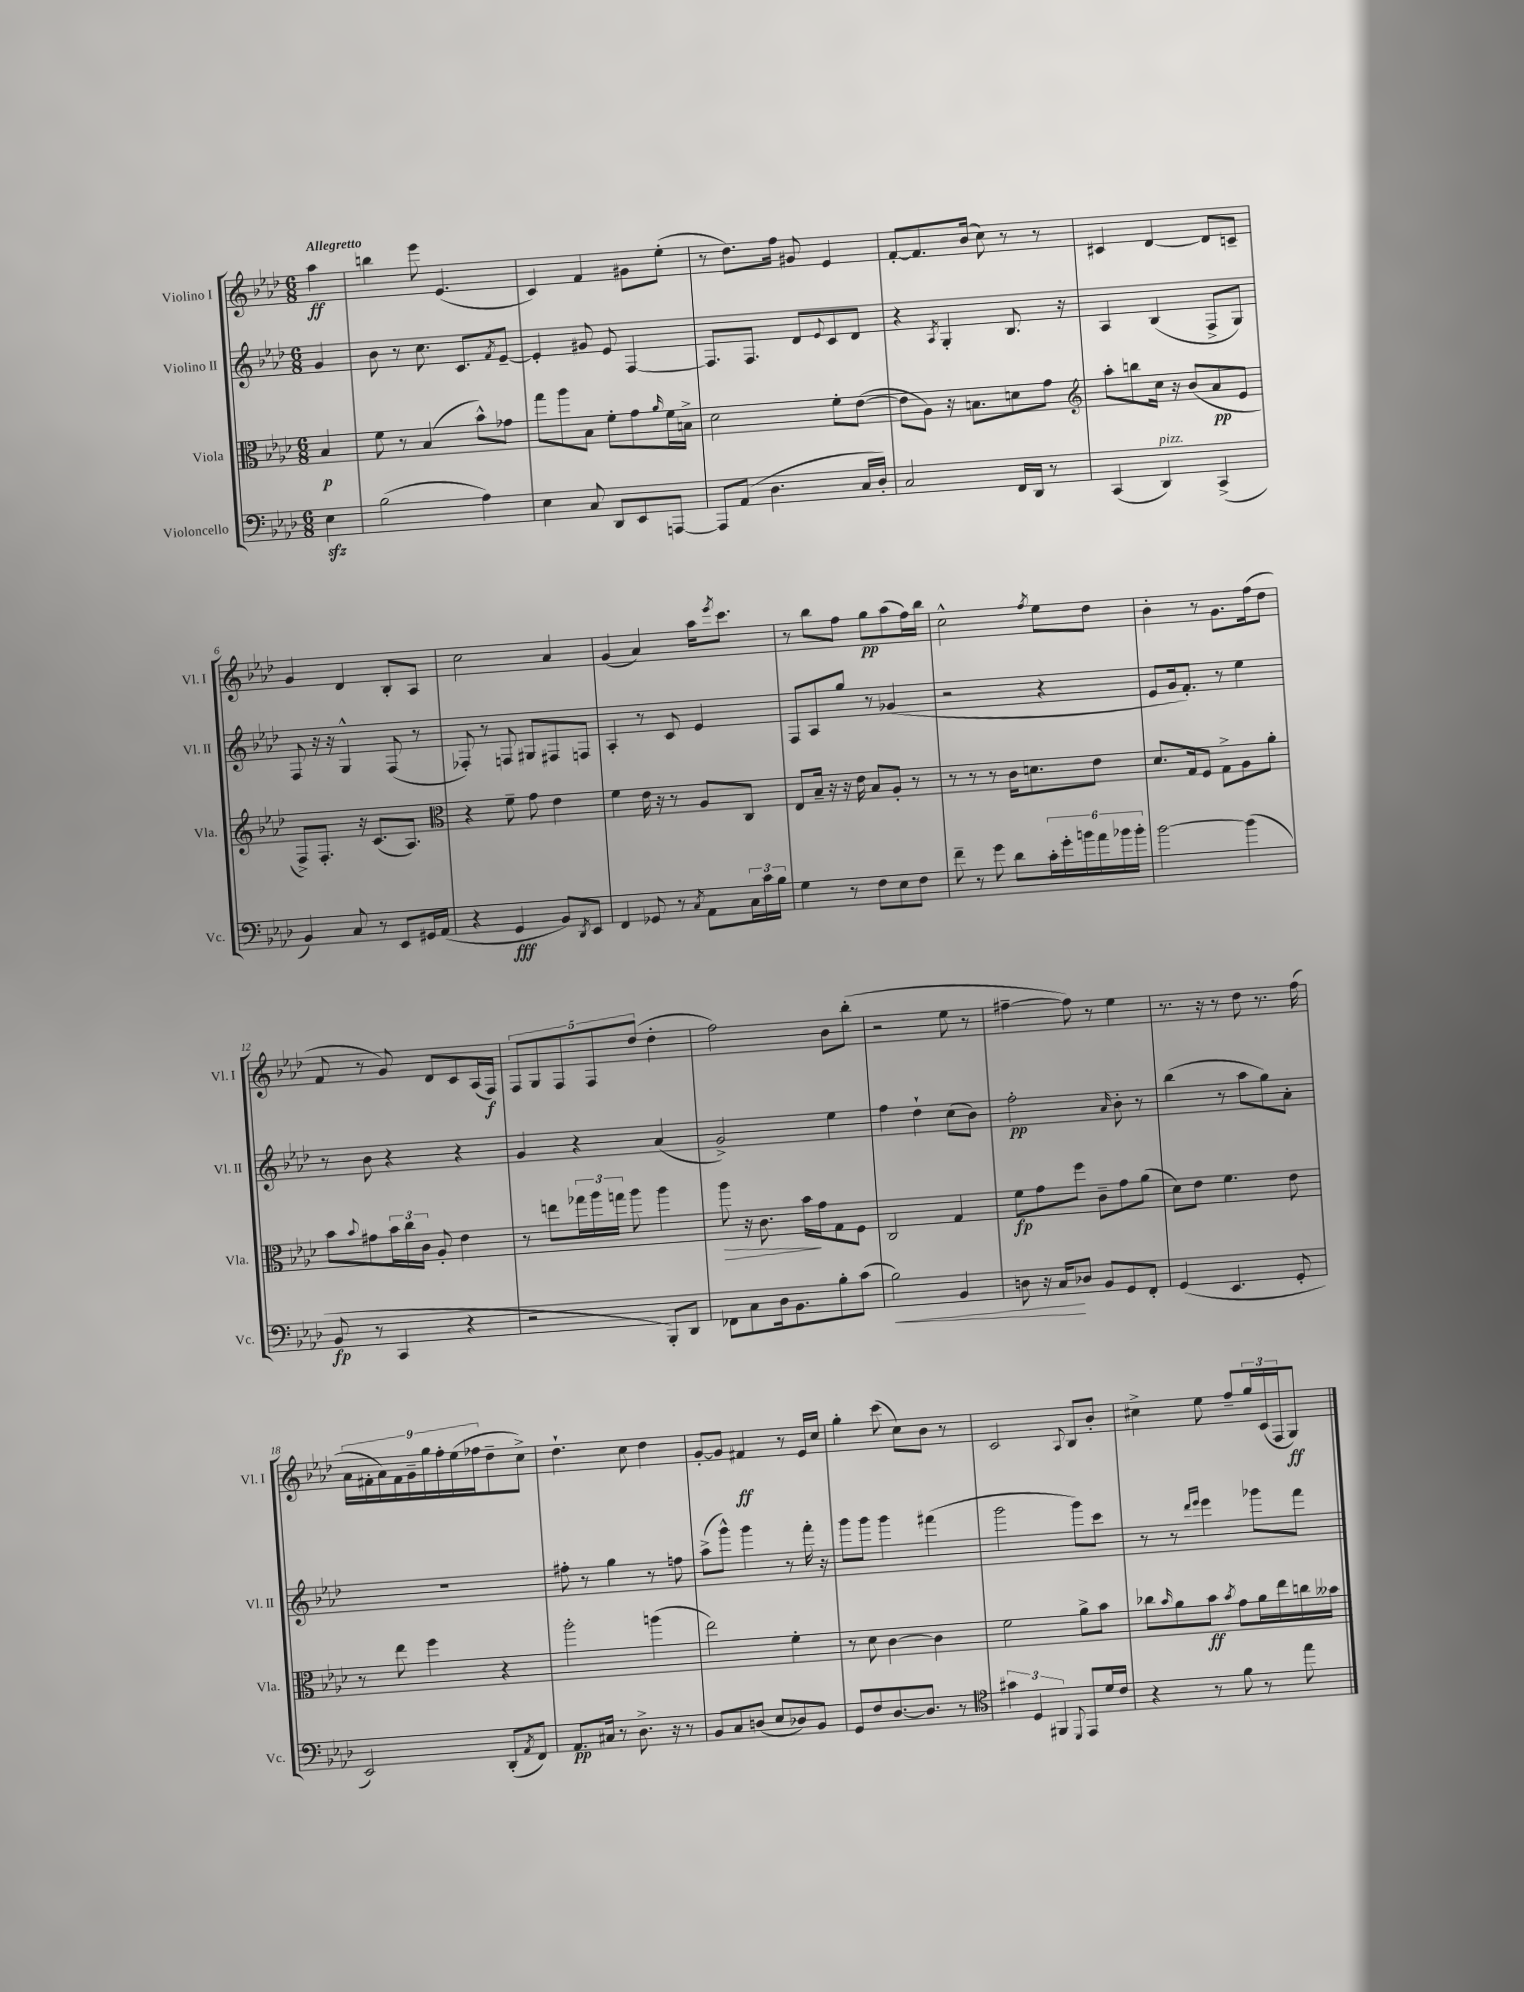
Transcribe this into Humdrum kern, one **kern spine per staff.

**kern	**dynam	**kern	**dynam	**kern	**dynam	**kern	**dynam
*part4	*part4	*part3	*part3	*part2	*part2	*part1	*part1
*staff4	*staff4	*staff3	*staff3	*staff2	*staff2	*staff1	*staff1
*I"Violoncello	*	*I"Viola	*	*I"Violino II	*	*I"Violino I	*
*I'Vc.	*	*I'Vla.	*	*I'Vl. II	*	*I'Vl. I	*
*clefF4	*	*clefC3	*	*clefG2	*	*clefG2	*
*k[b-e-a-d-]	*	*k[b-e-a-d-]	*	*k[b-e-a-d-]	*	*k[b-e-a-d-]	*
*M6/8	*	*M6/8	*	*M6/8	*	*M6/8	*
=	=	=	=	=	=	=	=
!	!	!	!	!	!	!LO:TX:a:B:t=Allegretto	!
4E-zz\	.	4B-/	p	4g/	.	4aa-\	ff
=1	=1	=1	=1	=1	=1	=1	=1
(2B-\	.	8f\	.	8b-\	.	4bbn\	.
.	.	8r	.	8r	.	.	.
.	.	(4B-/	.	8.cc\	.	8eee-\	.
.	.	.	.	.	.	(4.e-/	.
.	.	.	.	8.c/L	.	.	.
4A-\)	.	8b-^^\L)	.	.	.	.	.
.	.	.	.	8qf/	.	.	.
.	.	8g-X\J	.	[8e-~/J	.	.	.
=2	=2	=2	=2	=2	=2	=2	=2
4E-\	.	8gg\L	.	4e-'/]	.	4c/)	.
.	.	8aa-\	.	.	.	.	.
8C/	.	8B-\J	.	8g#X/	.	4f/	.
8DD-/L	.	8f'\L	.	8e-/	.	.	.
8EE-/	.	8g\	.	[4F/	.	8g#X\L	.
.	.	16qqa-/	.	.	.	.	.
[8AAAn/J	.	16f\L	.	.	.	(8ee-'\J	.
.	.	16Bn^\JJ	.	.	.	.	.
=3	=3	=3	=3	=3	=3	=3	=3
8AAA/L]	.	2d-\	.	8.F/L]	.	8r	.
(8AA-/J	.	.	.	.	.	8.dd-\L)	.
.	.	.	.	8.F/J	.	.	.
4.D-\	.	.	.	.	.	.	.
.	.	.	.	.	.	16ff\Jk	.
.	.	.	.	8d-/L	.	8g#X/	.
.	.	.	.	8qqe-/	.	.	.
.	.	8f'\L	.	8c/	.	4e-/	.
16C/LL	.	([8e-\J	.	8d-/J	.	.	.
16D-'/JJ)	.	.	.	.	.	.	.
=4	=4	=4	=4	=4	=4	=4	=4
2C/	.	8e-\L]	.	4r	.	[8f'/L	.
.	.	8A-\J)	.	.	.	8.f/]	.
.	.	.	.	8qA-/	.	.	.
.	.	16r	.	4G'/	.	.	.
.	.	8.Bn\L	.	.	.	(16b-/Jk	.
.	.	.	.	.	.	8cc\)	.
16FF/LL	.	8dn\	.	8.B-/	.	8r	.
16DD-/JJ	.	.	.	.	.	.	.
8r	.	8g\J	.	.	.	8r	.
.	.	.	.	16r	.	.	.
=5	=5	=5	=5	=5	=5	=5	=5
*	*	*clefG2	*	*	*	*	*
(4CC/	.	8aa-'\L	.	4A-/	.	4c#X/	.
.	.	8bbn\	.	.	.	.	.
!LO:TX:a:i:t=pizz.	!	!	!	!	!	!	!
4DD-/)	.	16cc\Jk	.	(4B-/	.	[4d-/	.
.	.	16r	.	.	.	.	.
.	.	(8b-/L	.	.	.	.	.
(4CC^/	.	8a-/	pp	8F^/L	.	8d-/L]	.
.	.	8e-/J	.	8G/J)	.	8cn~/J	.
!!LO:LB:g=z
=6	=6	=6	=6	=6	=6	=6	=6
4BB-/)	.	8F^/L)	.	8F/	.	4g/	.
.	.	8.F'/J	.	16r	.	.	.
.	.	.	.	16r	.	.	.
8C/	.	.	.	4G^^/	.	4d-/	.
.	.	16r	.	.	.	.	.
8r	.	(8.c/L	.	.	.	.	.
8EE-/L	.	.	.	(8F/	.	8B-'/L	.
.	.	8.A-/J)	.	.	.	.	.
16GG#X/L	.	.	.	8r	.	8A-/J	.
(16AA-/JJ	.	.	.	.	.	.	.
=7	=7	=7	=7	=7	=7	=7	=7
*	*	*clefC3	*	*	*	*	*
4r	.	4r	.	8F-X'/)	.	2cc\	.
.	.	.	.	8r	.	.	.
4GG/	fff	8f~\	.	8Fn/	.	.	.
.	.	8g\	.	8G#X/L	.	.	.
8BB-/L)	.	4e-\	.	8F#X/	.	4a-/	.
8qDD-/	.	.	.	.	.	.	.
8EE-/J	.	.	.	8Fn/J	.	.	.
=8	=8	=8	=8	=8	=8	=8	=8
4FF/	.	4f\	.	4A-'/	.	(4g/	.
8GG-X/	.	16e-\	.	8r	.	4a-/)	.
.	.	16r	.	.	.	.	.
8r	.	8r	.	8c/	.	.	.
8qC/	.	.	.	.	.	.	.
8AA-\L	.	8A-/L	.	4e-/	.	16aa-\KL	.
.	.	.	.	.	.	8qeee-/	.
.	.	.	.	.	.	8.ccc\J	.
24C\L	.	8C/J	.	.	.	.	.
24c\	.	.	.	.	.	.	.
24B-\JJ	.	.	.	.	.	.	.
=9	=9	=9	=9	=9	=9	=9	=9
4G\	.	8E-/L	.	8F/L	.	8r	.
.	.	16B-~/Jk	.	8A-/	.	8bb-\L	.
.	.	16r	.	.	.	.	.
8r	.	16r	.	8gg/J	.	8ff\J	.
.	.	16e-\	.	.	.	.	.
8F\L	.	8B-/L	.	8r	.	8gg\L	pp
8E-\	.	8A-'/J	.	(4g-X/	.	(8aa-\	.
8F\J	.	8r	.	.	.	16ff\L)	.
.	.	.	.	.	.	16bb-\JJ	.
=10	=10	=10	=10	=10	=10	=10	=10
8f~\	.	8r	.	2r	.	2cc^^\	.
8r	.	8r	.	.	.	.	.
8g\	.	8r	.	.	.	.	.
8d-\L	.	16c\KL	.	.	.	.	.
.	.	8.dn\	.	.	.	.	.
.	.	.	.	.	.	8qff/	.
24c'\L	.	.	.	4r	.	8ee-\L	.
24g'\	.	.	.	.	.	.	.
24bn\	.	.	.	.	.	.	.
24a-\	.	8e-\J	.	.	.	8dd-\J	.
24b-X\	.	.	.	.	.	.	.
24b-'\JJ	.	.	.	.	.	.	.
=11	=11	=11	=11	=11	=11	=11	=11
[2b-\	.	8.d-/L	.	8e-/L	.	4b-'\	.
.	.	.	.	16g/k	.	.	.
.	.	16G/k	.	8.f'/J)	.	.	.
.	.	8F/J	.	.	.	8r	.
.	.	8G^\L	.	8r	.	8.g\L	.
(4b-\]	.	8A-\	.	4ee-\	.	.	.
.	.	.	.	.	.	(16ff\k	.
.	.	8a-'\J	.	.	.	8dd-\J	.
!!LO:LB:g=z
=12	=12	=12	=12	=12	=12	=12	=12
8BB-/	fp	8b-\L	.	8r	.	8f/	.
.	.	8qqb-/	.	.	.	.	.
8r	.	8g#X\	.	8b-\	.	8r	.
4CC/	.	24b-\L	.	4r	.	8g/)	.
.	.	24cc\	.	.	.	.	.
.	.	24c\JJ	.	.	.	.	.
.	.	8A-'/	.	.	.	8d-/L	.
4r	.	4e-\	.	4r	.	8c/	.
.	.	.	.	.	.	(16A-/L	.
.	.	.	.	.	.	16F/JJ)	f
=13	=13	=13	=13	=13	=13	=13	=13
2r	.	8r	.	4g/	.	10F/L	.
.	.	.	.	.	.	10G/	.
.	.	8een\L	.	.	.	.	.
.	.	.	.	.	.	10F/	.
.	.	24gg-X\L	.	4r	.	.	.
.	.	24aa-\	.	.	.	.	.
.	.	.	.	.	.	10F/	.
.	.	24ggn\JJ	.	.	.	.	.
.	.	8aa-\	.	.	.	.	.
.	.	.	.	.	.	(10dd-/J	.
8BBB-'/L)	.	4aa-\	.	(4a-/	.	4dd-'\	.
8DD-/J	.	.	.	.	.	.	.
=14	=14	=14	=14	=14	=14	=14	=14
!	!	!	!LO:HP:b	!	!	!	!
8FF-X\L	.	8aa-\	>	2g^/)	.	2ff\)	.
8C\	.	16r	.	.	.	.	.
.	.	8.c\	.	.	.	.	.
16D-\k	.	.	.	.	.	.	.
8.BB-\	.	.	.	.	.	.	.
.	.	16b-\LL	.	.	.	.	.
.	.	16g\J	]	.	.	.	.
8B-'\	.	8G\	.	4ee-\	.	8b-\L	.
(8c\J	.	8F\J	.	.	.	(8bb-'\J	.
=15	=15	=15	=15	=15	=15	=15	=15
!	!LO:HP:b	!	!	!	!	!	!
2B-\)	<	2C/	.	4ff\	.	2r	.
.	.	.	.	4dd-`\	.	.	.
4BB-/	.	4G/	.	(8cc\L	.	8ee-\	.
.	.	.	.	8b-\J)	.	8r	.
=16	=16	=16	=16	=16	=16	=16	=16
8Dn\	.	8f\L	fp	2ff'\	pp	[4ff#X~\	.
16r	.	8g\	.	.	.	.	.
16C/KL	.	.	.	.	.	.	.
8D-X/J	[	8ff\J	.	.	.	8ff#\])	.
8BB-/L	.	8c~\L	.	.	.	8r	.
.	.	.	.	16qqa-/	.	.	.
8GG/	.	8g\	.	8b-'\	.	4ee-\	.
8FF'/J	.	(8a-\J	.	8r	.	.	.
=17	=17	=17	=17	=17	=17	=17	=17
(4GG/	.	8d-\L)	.	(4bb-\	.	8.r	.
.	.	8e-\J	.	.	.	.	.
.	.	.	.	.	.	16r	.
4.EE-/	.	4.f\	.	8r	.	8r	.
.	.	.	.	8aa-\L	.	8dd-\	.
.	.	.	.	8gg\)	.	8.r	.
8GG'/	.	8e-\	.	8a-'\J	.	.	.
.	.	.	.	.	.	(16ff\	.
!!LO:LB:g=z
=18	=18	=18	=18	=18	=18	=18	=18
2EE-/)	.	8r	.	2.r	.	18a-\LL	.
.	.	.	.	.	.	18f#X'\	.
.	.	.	.	.	.	18a-\)	.
.	.	8ee-\	.	.	.	.	.
.	.	.	.	.	.	18f#\	.
.	.	.	.	.	.	18g~\	.
.	.	4ff\	.	.	.	.	.
.	.	.	.	.	.	18gg\	.
.	.	.	.	.	.	18ff'\	.
.	.	.	.	.	.	(18ee-\	.
.	.	.	.	.	.	18ff-X\J	.
(8DD-'/L	.	4r	.	.	.	8dd-~\	.
8qAA-/	.	.	.	.	.	.	.
8FF/J)	.	.	.	.	.	8cc^\J)	.
=19	=19	=19	=19	=19	=19	=19	=19
8.AA-/L	pp	2aa-'\	.	8ff#X'\	.	4.dd-`\	.
.	.	.	.	8r	.	.	.
16C#X/Jk	.	.	.	.	.	.	.
8r	.	.	.	4gg\	.	.	.
8.D-^\	.	.	.	.	.	8cc\	.
.	.	(4aan\	.	8r	.	4dd-\	.
16r	.	.	.	.	.	.	.
8r	.	.	.	8ffn\	.	.	.
=20	=20	=20	=20	=20	=20	=20	=20
8BB-/L	.	2ee-\)	.	(8aa-^\L	.	[8g'/L	.
8C/	.	.	.	8ggg^^\J)	.	8g/J]	.
(8Dn/J	.	.	.	4ggg\	.	4f#X/	ff
8E-/L	.	.	.	.	.	.	.
8D-X/)	.	4f'\	.	8r	.	8r	.
8BB-/J	.	.	.	16fff'\	.	16e-/LL	.
.	.	.	.	16r	.	16cc/JJ	.
=21	=21	=21	=21	=21	=21	=21	=21
8GG/L	.	8r	.	8ggg\L	.	4gg'\	.
8F/	.	8d-\	.	8ggg\J	.	.	.
[8.D-/	.	[4c\	.	4ggg\	.	(8ccc\	.
.	.	.	.	.	.	8cc\L)	.
8.D-/J]	.	.	.	.	.	.	.
.	.	4c\]	.	(4fff#X\	.	8b-\J	.
8r	.	.	.	.	.	8r	.
=22	=22	=22	=22	=22	=22	=22	=22
*clefC4	*	*	*	*	*	*	*
6g#X\	.	2f\	.	2ggg\	.	2c/	.
6D-/	.	.	.	.	.	.	.
6FF#X/	.	.	.	.	.	.	.
8qqDD-/	.	.	.	.	.	8qqA-/	.
8EE-/L	.	8a-^\L	.	8ggg\L)	.	8B-/L	.
16d-/L	.	8b-\J	.	8ccc\J	.	8b-'/J	.
16c/JJ	.	.	.	.	.	.	.
=23	=23	=23	=23	=23	=23	=23	=23
4r	.	8cc-X\L	.	8r	.	4cc#X^\	.
.	.	16qqb-/	.	.	.	.	.
.	.	8a-\	.	8r	.	.	.
.	.	.	.	16qqddd-/LL	.	.	.
.	.	.	.	16qqeee-/JJ	.	.	.
8r	.	8b-\J	ff	4eee-\	.	8ee-\	.
.	.	8qb-/	.	.	.	.	.
8f\	.	8g\L	.	.	.	8ff~/L	.
8r	.	16a-\L	.	8ggg-X\L	.	24gg/L	.
.	.	.	.	.	.	(24c/	.
.	.	16ee-\	.	.	.	.	.
.	.	.	.	.	.	24F/J	.
8ee-\	.	16ccn\	.	8fff\J	.	8G/J)	ff
.	.	16b--X\JJ	.	.	.	.	.
==	==	==	==	==	==	==	==
*-	*-	*-	*-	*-	*-	*-	*-
